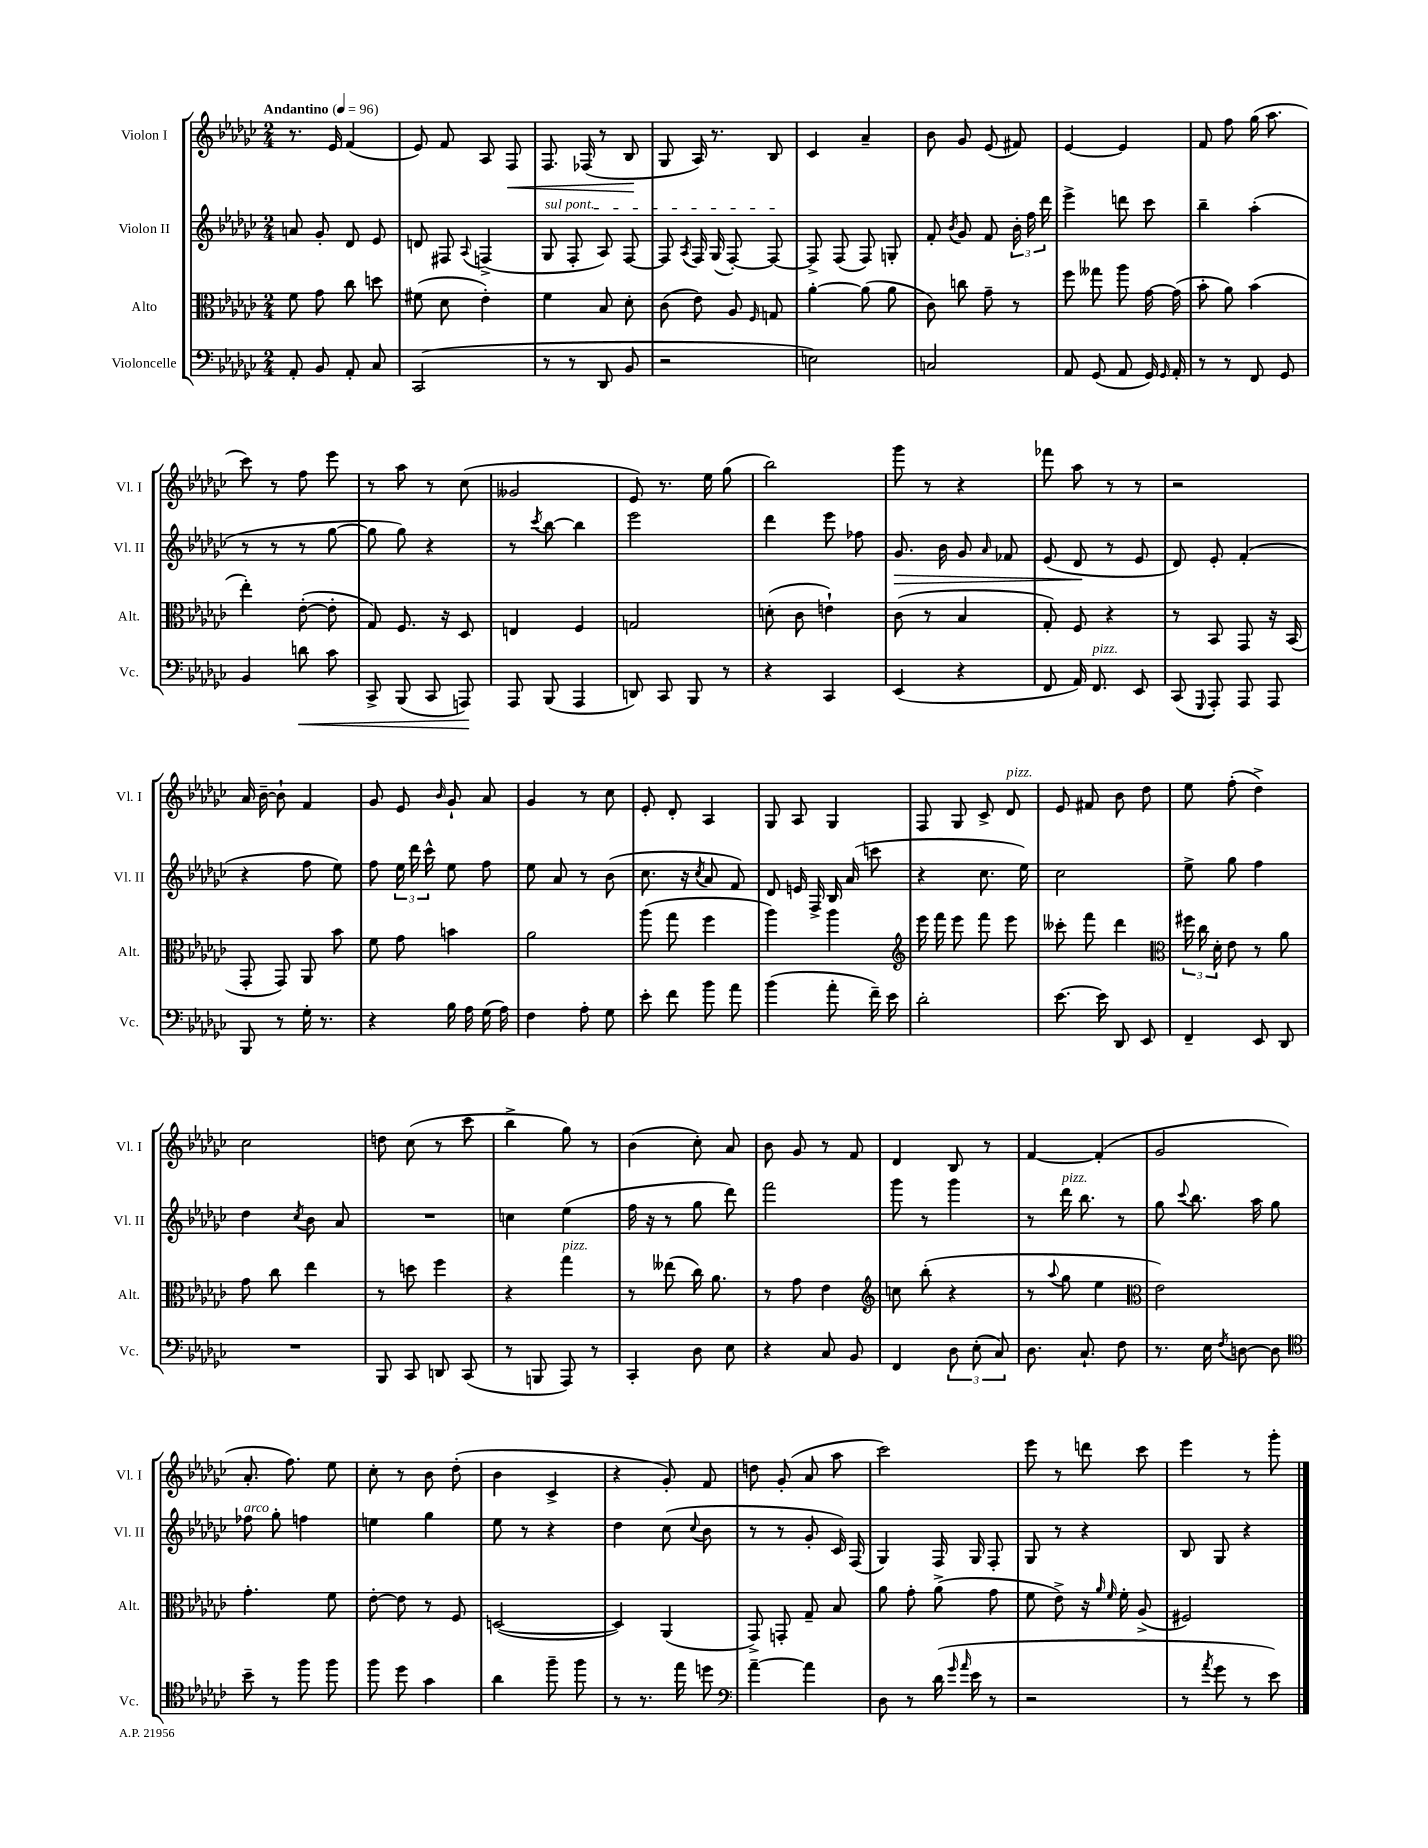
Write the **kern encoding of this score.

**kern	**dynam	**kern	**kern	**dynam	**kern	**dynam
*part4	*part4	*part3	*part2	*part2	*part1	*part1
*staff4	*staff4	*staff3	*staff2	*staff2	*staff1	*staff1
*I"Violoncelle	*	*I"Alto	*I"Violon II	*	*I"Violon I	*
*I'Vc.	*	*I'Alt.	*I'Vl. II	*	*I'Vl. I	*
*clefF4	*	*clefC3	*clefG2	*	*clefG2	*
*k[b-e-a-d-g-c-]	*	*k[b-e-a-d-g-c-]	*k[b-e-a-d-g-c-]	*	*k[b-e-a-d-g-c-]	*
*M2/4	*	*M2/4	*M2/4	*	*M2/4	*
*MM96	*	*MM96	*MM96	*	*MM96	*
=1	=1	=1	=1	=1	=1	=1
!	!	!	!	!	!LO:TX:a:B:t=Andantino	!
8AA-'/	.	8f\	8an/	.	8.r	.
8BB-/	.	8g-\	8g-'/	.	.	.
.	.	.	.	.	16e-/	.
8AA-'/	.	8cc-\	8d-/	.	(4f/	.
8C-/	.	8ddn\	8e-/	.	.	.
=2	=2	=2	=2	=2	=2	=2
(2CC-/	.	(8f#X\	8dn/	.	8e-/)	.
.	.	8d-\	8F#X/	.	8f/	.
.	.	.	8qqA-/	.	.	.
.	.	4e-'\)	(4Fn^/	.	8A-/	.
!	!	!	!	!	!	!LO:HP:b
.	.	.	.	.	8F/	<
=3	=3	=3	=3	=3	=3	=3
!	!	!	!LO:TX:a:i:t=sul pont.	!	!	!
8r	.	4f\	8G-/	.	8.F/	.
8r	.	.	8F'/	.	.	.
.	.	.	.	.	(16F-X/	.
8DD-/	.	8B-/	8A-/)	.	8r	.
8BB-/	.	8d-'\	[8F/	.	8B-/	.
.	.	.	.	.	.	[
=4	=4	=4	=4	=4	=4	=4
2r	.	(8c-\	8F/]	.	8G-/	.
.	.	.	8qA-/	.	.	.
.	.	8e-\)	16F/	.	16A-/)	.
.	.	.	(16G-/	.	8.r	.
.	.	8A-/	[8F'/)	.	.	.
.	.	16qqF/	.	.	.	.
.	.	8Gn/	8F/_	.	8B-/	.
=5	=5	=5	=5	=5	=5	=5
2En\)	.	[4a-'\	8F^/]	.	4c-/	.
.	.	.	(8F/	.	.	.
.	.	(8a-\]	8F/)	.	4a-~/	.
.	.	8a-\	8Gn'/	.	.	.
=6	=6	=6	=6	=6	=6	=6
2Cn/	.	8c-\)	8f'/	.	8b-\	.
.	.	.	8qb-/	.	.	.
.	.	8ccn\	8g-/	.	8g-/	.
.	.	8g-~\	8f/	.	(8e-/	.
.	.	8r	24b-'\	.	8f#X/)	.
.	.	.	24ff\	.	.	.
.	.	.	24ddd-\	.	.	.
=7	=7	=7	=7	=7	=7	=7
8AA-/	.	8ff\	4eee-^\	.	[4e-/	.
(8GG-/	.	8gg--X\	.	.	.	.
8AA-/	.	8aa-\	8dddn\	.	4e-/]	.
16GG-/)	.	[16g-\	8ccc-\	.	.	.
16qqGG-/	.	.	.	.	.	.
16AA-'/	.	(16g-\]	.	.	.	.
=8	=8	=8	=8	=8	=8	=8
8r	.	8b-'\	4bb-~\	.	8f/	.
8r	.	8a-\)	.	.	8ff\	.
8FF/	.	(4b-\	(4aa-'\	.	(16gg-\	.
.	.	.	.	.	8.aa-\	.
8GG-/	.	.	.	.	.	.
!!LO:LB:g=z
=9	=9	=9	=9	=9	=9	=9
4BB-/	.	4ee-'\)	8r	.	8ccc-\)	.
.	.	.	8r	.	8r	.
!	!LO:HP:b	!	!	!	!	!
8dn\	<	([8e-'\	8r	.	8ff\	.
8c-\	.	8e-'\]	[8gg-\	.	8eee-\	.
=10	=10	=10	=10	=10	=10	=10
8CC-^/	.	8G-/)	8gg-\]	.	8r	.
(8BBB-/	.	8.F/	8gg-\)	.	8aa-\	.
8CC-/	.	.	4r	.	8r	.
.	.	16r	.	.	.	.
8AAAn/)	.	8D-/	.	.	(8cc-\	.
.	[	.	.	.	.	.
=11	=11	=11	=11	=11	=11	=11
8AAA-/	.	4En/	8r	.	2g--X/	.
.	.	.	8qccc-/	.	.	.
(8BBB-/	.	.	[8bb-\	.	.	.
4AAA-/	.	4F/	4bb-\]	.	.	.
=12	=12	=12	=12	=12	=12	=12
8DDn/)	.	2Gn/	2eee-\	.	8e-/)	.
8CC-/	.	.	.	.	8.r	.
8BBB-/	.	.	.	.	.	.
.	.	.	.	.	16ee-\	.
8r	.	.	.	.	(8gg-\	.
=13	=13	=13	=13	=13	=13	=13
4r	.	(8dn'\	4ddd-\	.	2bb-\)	.
.	.	8c-\	.	.	.	.
4CC-/	.	4en`\)	8eee-\	.	.	.
.	.	.	8ff-X\	.	.	.
=14	=14	=14	=14	=14	=14	=14
!	!	!	!	!LO:HP:b	!	!
(4EE-/	.	(8c-\	8.g-/	>	8ggg-\	.
.	.	8r	.	.	8r	.
.	.	.	16b-\	.	.	.
4r	.	4B-/	8g-/	.	4r	.
.	.	.	16qqa-/	.	.	.
.	.	.	8f-X/	.	.	.
=15	=15	=15	=15	=15	=15	=15
8FF/	.	8G-'/)	(8e-/	.	8fff-X\	.
16AA-/)	.	8F/	8d-/	.	8aa-\	.
!LO:TX:a:i:t=pizz.	!	!	!	!	!	!
8.FF/	.	.	.	.	.	.
.	.	4r	8r	]	8r	.
8EE-/	.	.	8e-/	.	8r	.
=16	=16	=16	=16	=16	=16	=16
(8CC-/	.	8r	8d-/)	.	2r	.
8qqGGG-/	.	.	.	.	.	.
8AAA-'/)	.	8BB-/	8e-'/	.	.	.
8AAA-/	.	8GG-/	(4f'/	.	.	.
8AAA-/	.	16r	.	.	.	.
.	.	(16BB-/	.	.	.	.
!!LO:LB:g=z
=17	=17	=17	=17	=17	=17	=17
8BBB-/	.	8GG-'/	4r	.	16a-/	.
.	.	.	.	.	[16b-~\	.
8r	.	8GG-/)	.	.	8b-`\]	.
16G-'\	.	8AA-/	8ff\	.	4f/	.
8.r	.	.	.	.	.	.
.	.	8b-\	8ee-\)	.	.	.
=18	=18	=18	=18	=18	=18	=18
4r	.	8f\	8ff\	.	8g-/	.
.	.	8g-\	24ee-\	.	8e-/	.
.	.	.	24ddd-\	.	.	.
.	.	.	24ccc-^^\	.	.	.
.	.	.	.	.	16qqb-/	.
16B-\	.	4bn\	8ee-\	.	8g-`/	.
16A-\	.	.	.	.	.	.
(16G-\	.	.	8ff\	.	8a-/	.
16A-\)	.	.	.	.	.	.
=19	=19	=19	=19	=19	=19	=19
4F\	.	2a-\	8ee-\	.	4g-/	.
.	.	.	8a-/	.	.	.
8A-'\	.	.	8r	.	8r	.
8G-\	.	.	(8b-\	.	8cc-\	.
=20	=20	=20	=20	=20	=20	=20
8e-'\	.	(8aa-\	8.cc-\	.	8e-'/	.
8f\	.	8gg-\	.	.	8d-'/	.
.	.	.	16r	.	.	.
.	.	.	8qcc-/	.	.	.
8b-\	.	4ff\	8a-/	.	4A-/	.
8a-\	.	.	8f/)	.	.	.
=21	=21	=21	=21	=21	=21	=21
(4b-\	.	4aa-\)	8d-/	.	8G-/	.
.	.	.	16en/	.	8A-/	.
.	.	.	16F^/	.	.	.
8a-'\	.	4aa-\	16B-/	.	4G-/	.
.	.	.	(16a-/	.	.	.
16f~\)	.	.	8cccn\	.	.	.
16e-\	.	.	.	.	.	.
=22	=22	=22	=22	=22	=22	=22
*	*	*clefG2	*	*	*	*
2d-'\	.	16eee-\	4r	.	8F/	.
.	.	16fff\	.	.	.	.
.	.	8eee-\	.	.	8G-/	.
.	.	8fff\	8.cc-\	.	8c-^/	.
!	!	!	!	!	!LO:TX:a:i:t=pizz.	!
.	.	8eee-\	.	.	8d-/	.
.	.	.	16ee-\)	.	.	.
=23	=23	=23	=23	=23	=23	=23
[8.e-\	.	8ccc--X'\	2cc-\	.	8e-/	.
.	.	8fff\	.	.	8f#X/	.
16e-\]	.	.	.	.	.	.
8DD-/	.	4ddd-\	.	.	8b-\	.
8EE-/	.	.	.	.	8dd-\	.
=24	=24	=24	=24	=24	=24	=24
*	*	*clefC3	*	*	*	*
4FF~/	.	24ff#X\	8ee-^\	.	8ee-\	.
.	.	24cc-\	.	.	.	.
.	.	24d-'\	.	.	.	.
.	.	8e-\	8gg-\	.	(8ff'\	.
8EE-/	.	8r	4ff\	.	4dd-^\)	.
8DD-/	.	8a-\	.	.	.	.
!!LO:LB:g=z
=25	=25	=25	=25	=25	=25	=25
2r	.	8g-\	4dd-\	.	2cc-\	.
.	.	8cc-\	.	.	.	.
.	.	.	8qcc-/	.	.	.
.	.	4ee-\	8b-\	.	.	.
.	.	.	8a-/	.	.	.
=26	=26	=26	=26	=26	=26	=26
8BBB-/	.	8r	2r	.	8ddn\	.
8CC-/	.	8ddn\	.	.	(8cc-\	.
8DDn/	.	4ff\	.	.	8r	.
(8CC-/	.	.	.	.	8ccc-\	.
=27	=27	=27	=27	=27	=27	=27
8r	.	4r	4ccn\	.	4bb-^\	.
8BBBn/	.	.	.	.	.	.
!	!	!LO:TX:a:i:t=pizz.	!	!	!	!
8AAA-/)	.	4gg-\	(4ee-\	.	8gg-\)	.
8r	.	.	.	.	8r	.
=28	=28	=28	=28	=28	=28	=28
4CC-'/	.	8r	16ff\	.	(4b-\	.
.	.	.	16r	.	.	.
.	.	(8ee--X\	8r	.	.	.
8D-\	.	16cc-\)	8gg-\	.	8cc-'\)	.
.	.	8.a-\	.	.	.	.
8E-\	.	.	8ddd-\)	.	8a-/	.
=29	=29	=29	=29	=29	=29	=29
4r	.	8r	2fff\	.	8b-\	.
.	.	8g-\	.	.	8g-/	.
8C-/	.	4e-\	.	.	8r	.
8BB-/	.	.	.	.	8f/	.
=30	=30	=30	=30	=30	=30	=30
*	*	*clefG2	*	*	*	*
4FF/	.	8ccn\	8ggg-\	.	4d-/	.
.	.	(8bb-'\	8r	.	.	.
12D-\	.	4r	4ggg-\	.	8B-/	.
(12E-'\	.	.	.	.	.	.
.	.	.	.	.	8r	.
12C-/)	.	.	.	.	.	.
=31	=31	=31	=31	=31	=31	=31
8.D-\	.	8r	8r	.	[4f/	.
.	.	8qqaa-/	.	.	.	.
!	!	!	!LO:TX:a:i:t=pizz.	!	!	!
.	.	8gg-\	16ddd-\	.	.	.
8.C-`/	.	.	8.bb-\	.	.	.
.	.	4ee-\	.	.	(4f'/]	.
8F\	.	.	8r	.	.	.
=32	=32	=32	=32	=32	=32	=32
*	*	*clefC3	*	*	*	*
8.r	.	2e-\)	8gg-\	.	2g-/	.
.	.	.	8qqccc-/	.	.	.
.	.	.	8.bb-\	.	.	.
16E-\	.	.	.	.	.	.
8qF/	.	.	.	.	.	.
[8Dn\	.	.	.	.	.	.
.	.	.	16aa-\	.	.	.
8D\]	.	.	8gg-\	.	.	.
!!LO:LB:g=z
=33	=33	=33	=33	=33	=33	=33
*clefC4	*	*	*	*	*	*
!	!	!	!LO:TX:a:i:t=arco	!	!	!
8b-~\	.	4.g-'\	8ff-X\	.	8.a-'/	.
8r	.	.	8gg-'\	.	.	.
.	.	.	.	.	8.ff\)	.
8ff\	.	.	4ffn\	.	.	.
8ff\	.	8f\	.	.	8ee-\	.
=34	=34	=34	=34	=34	=34	=34
8ff\	.	[8e-'\	4een\	.	8cc-'\	.
8dd-\	.	8e-\]	.	.	8r	.
4g-\	.	8r	4gg-\	.	8b-\	.
.	.	8F/	.	.	(8dd-'\	.
=35	=35	=35	=35	=35	=35	=35
4a-\	.	([2Dn/	8ee-\	.	4b-\	.
.	.	.	8r	.	.	.
8ff~\	.	.	4r	.	4c-^/	.
8ff\	.	.	.	.	.	.
=36	=36	=36	=36	=36	=36	=36
8r	.	4D/])	4dd-\	.	4r	.
8.r	.	.	.	.	.	.
.	.	(4AA-/	(8cc-\	.	8g-'/)	.
16ee-\	.	.	.	.	.	.
.	.	.	8qqcc-/	.	.	.
8ddn\	.	.	8b-\	.	8f/	.
=37	=37	=37	=37	=37	=37	=37
*clefF4	*	*	*	*	*	*
[4a-~\	.	8GG-^/)	8r	.	8ddn\	.
.	.	8GGn'/	8r	.	(8g-'/	.
4a-\]	.	8G-~/	8g-'/	.	8a-/	.
.	.	8B-/	16c-/)	.	8aa-\	.
.	.	.	(16F/	.	.	.
=38	=38	=38	=38	=38	=38	=38
8D-\	.	8a-\	4G-/)	.	2ccc-\)	.
8r	.	8g-'\	.	.	.	.
(16d-\	.	(8a-^\	16F/	.	.	.
16qqg-/	.	.	.	.	.	.
16qqa-/	.	.	.	.	.	.
16e-\	.	.	16G-/	.	.	.
8r	.	8g-\	8F'/	.	.	.
=39	=39	=39	=39	=39	=39	=39
2r	.	8f\	8G-/	.	8eee-\	.
.	.	8e-^\)	8r	.	8r	.
.	.	16r	4r	.	8dddn\	.
.	.	16qqa-/	.	.	.	.
.	.	16qqf/	.	.	.	.
.	.	16f'\	.	.	.	.
.	.	(8A-^/	.	.	8ccc-\	.
=40	=40	=40	=40	=40	=40	=40
8r	.	2F#X/)	8B-/	.	4eee-\	.
8qa-/	.	.	.	.	.	.
8g-\	.	.	8G-/	.	.	.
8r	.	.	4r	.	8r	.
8e-\)	.	.	.	.	8ggg-'\	.
==	==	==	==	==	==	==
*-	*-	*-	*-	*-	*-	*-
